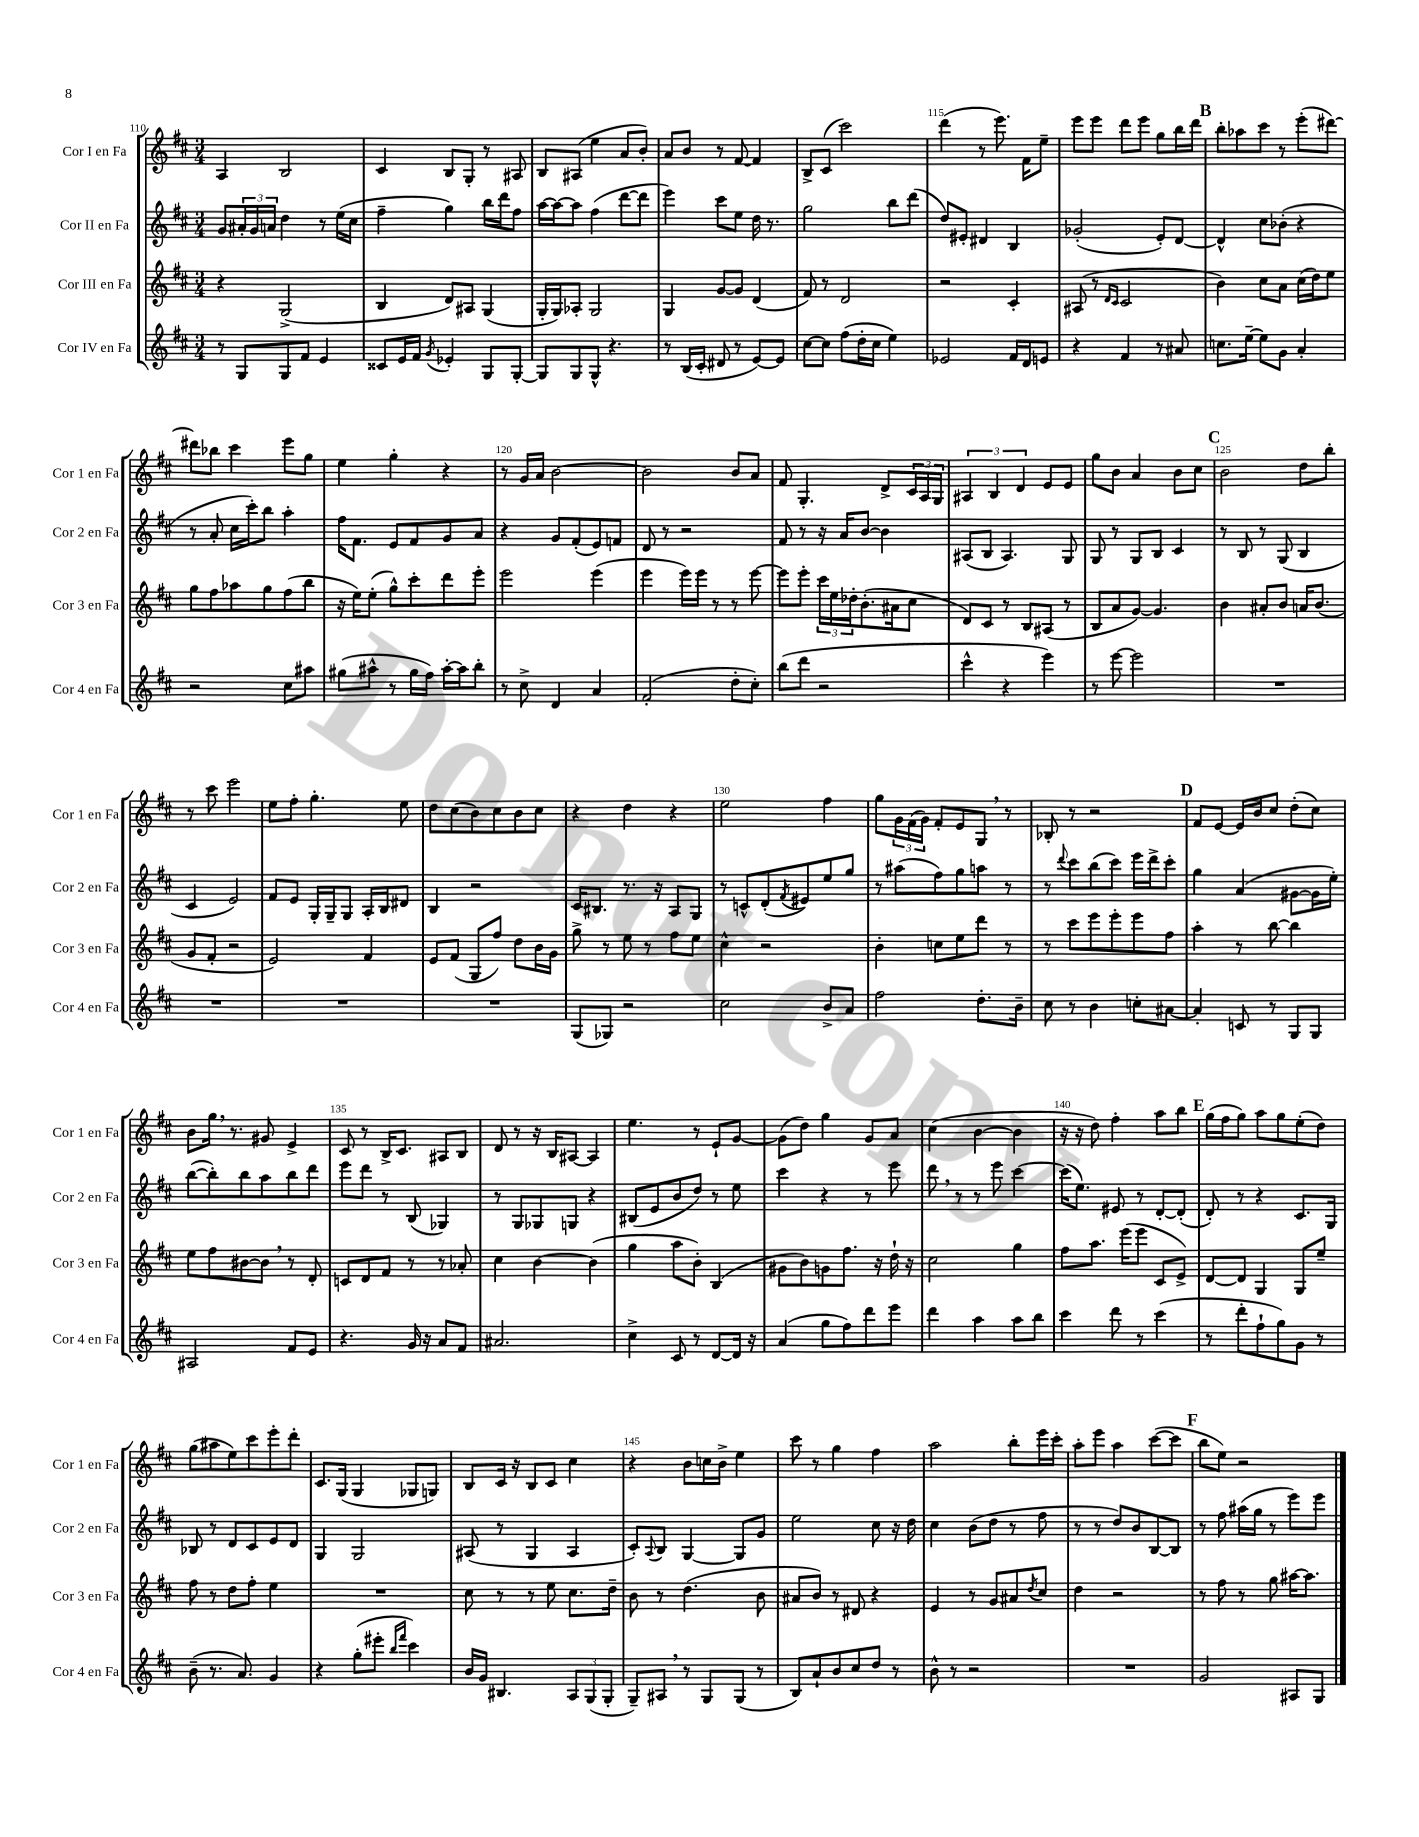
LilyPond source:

<<
\new StaffGroup <<
\new Staff = "s0" \with { instrumentName = "Cor I en Fa" shortInstrumentName = "Cor 1 en Fa" } {
    \clef treble \key d \major \numericTimeSignature \time 3/4
    a4 b2 |
    cis'4 b8 g8-. r8 ais8 |
    b8 ais8( e''4 a'8 b'8-.) |
    a'8 b'8 r8 fis'8~ fis'4 |
    b8-> cis'8( cis'''2) |
    d'''4( r8 e'''8.) fis'16 e''8-- |
    e'''8 e'''8 d'''8 e'''8 g''8 b''16 d'''16 |
    \mark \markup { \bold "B" } b''8-. aes''8 cis'''8 r8 e'''8-.( dis'''8~) |
    dis'''8 bes''8 cis'''4 e'''8 g''8 |
    e''4 g''4-. r4 |
    r8 g'16 a'16 b'2~ |
    b'2 b'8 a'8 |
    fis'8 g4.-. d'8-> \tuplet 3/2 { cis'16 a16 g16 } |
    \tuplet 3/2 { ais4 b4 d'4 } e'8 e'8 |
    g''8 b'8 a'4 b'8 cis''8 |
    \mark \markup { \bold "C" } b'2 d''8 b''8-. |
    r8 cis'''8 e'''2 |
    e''8 fis''8-. g''4.-. e''8 |
    d''8 cis''8( b'8) cis''8 b'8 cis''8 |
    r4 d''4 r4 |
    e''2 fis''4 |
    g''8 \tuplet 3/2 { g'16 fis'16( g'16) } fis'8-. e'8 g8 \breathe r8 |
    bes8-. r8 r2 |
    \mark \markup { \bold "D" } fis'8 e'8~ e'16 b'16 cis''8 d''8-.( cis''8) |
    b'8 g''16 \breathe r8. gis'8 e'4-> |
    cis'8 r8 b16-> cis'8. ais8 b8 |
    d'8 r8 r16 b16 ais8~ ais4 |
    e''4. r8 e'8-! g'8~ |
    g'8( d''8) g''4 g'8 a'8 |
    cis''4( b'4~ b'4 |
    r16 r16 d''8) fis''4-. a''8 b''8 |
    \mark \markup { \bold "E" } g''16( fis''16 g''8) a''8 g''8 e''8-.( d''8) |
    g''8( ais''8 e''8) cis'''8 e'''8-. d'''8-. |
    cis'8. g16( g4 ges8 g8) |
    b8 cis'16 r16 b8 cis'8 cis''4 |
    r4 b'8 c''16 b'16-> e''4 |
    cis'''8 r8 g''4 fis''4 |
    a''2 b''8-. e'''16 cis'''16-. |
    a''8-. e'''8 a''4 cis'''8~( cis'''8 |
    \mark \markup { \bold "F" } b''8 e''8) r2 \bar "|." |
}
\new Staff = "s1" \with { instrumentName = "Cor II en Fa" shortInstrumentName = "Cor 2 en Fa" } {
    \clef treble \key d \major \numericTimeSignature \time 3/4
    g'8 \tuplet 3/2 { ais'16-. g'16 a'16 } d''4 r8 e''16( cis''16 |
    fis''4-- g''4) b''16 d'''16 fis''8 |
    a''16~ a''16~ a''8 fis''4( d'''8~ d'''8 |
    e'''4) cis'''8 e''8 d''16 r8. |
    g''2 b''8 d'''8( |
    d''8) eis'8-. dis'4 b4 |
    ges'2-.( e'8-.) d'8~ |
    \mark \markup { \bold "B" } d'4-^ cis''8 bes'8-.( r4 |
    r8 a'8-. cis''16 cis'''16-.) b''8 a''4-. |
    fis''16 fis'8. e'8 fis'8 g'8 a'8 |
    r4 g'8 fis'8-.( e'8) f'8 |
    d'8 r8 r2 |
    fis'8 r8 r16 a'16 b'8~ b'4 |
    ais8( b8 ais4.) g8 |
    g8 r8 g8 b8 cis'4 |
    \mark \markup { \bold "C" } r8 b8 r8 g8( b4 |
    cis'4 e'2) |
    fis'8 e'8 g16-. g16-- g8 a16-. b16 dis'8 |
    b4 r2 |
    cis'16 bis8. r8. r16 a8 g8 |
    r8 c'8-^ d'8-.( \acciaccatura { fis'8 } eis'8) e''8 g''8 |
    r8 ais''8( fis''8) g''8 a''8 r8 |
    r8 \appoggiatura { d'''8 } cis'''8 b''8( cis'''8) e'''16 d'''16-> cis'''8-. |
    \mark \markup { \bold "D" } g''4 a'4( gis'8~ gis'16 e''16-.) |
    b''8~( b''8-.) b''8 a''8 b''8 d'''8 |
    e'''8 d'''8 r8 b8( ges4) |
    r8 g8 ges8 g8 r4 |
    bis8( e'8 b'8 d''8) r8 e''8 |
    cis'''4 r4 r8 e'''8 |
    d'''8 \breathe r8 r8 e'''8 cis'''4~ |
    cis'''16( e''8.) eis'8 r8 d'8~-. d'8-.( |
    \mark \markup { \bold "E" } d'8-.) r8 r4 cis'8. g16 |
    bes8 r8 d'8 cis'8 e'8 d'8 |
    g4 g2 |
    ais8( r8 g4 ais4 |
    cis'8-.) \appoggiatura { a8 } b8 g4~ g8 g'8 |
    e''2 cis''8 r16 d''16 |
    cis''4 b'8( d''8 r8 fis''8 |
    r8 r8 d''8) b'8 b8~ b8 |
    \mark \markup { \bold "F" } r8 fis''8 ais''16( g''16 r8 e'''8) e'''8 \bar "|." |
}
\new Staff = "s2" \with { instrumentName = "Cor III en Fa" shortInstrumentName = "Cor 3 en Fa" } {
    \clef treble \key d \major \numericTimeSignature \time 3/4
    r4 g2->( |
    b4 d'8) ais8 g4( |
    g16-. g16) aes8-. g2 |
    g4 g'8~ g'8 d'4( |
    fis'8) r8 d'2 |
    r2 cis'4-. |
    ais8( r8 \grace { d'16 cis'16 } cis'2 |
    \mark \markup { \bold "B" } b'4) cis''8 a'8 cis''16( d''16) e''8 |
    g''8 fis''8 aes''8 g''8 fis''8( b''8 |
    r16 e''16) e''8-.( g''8-^) cis'''8-. d'''8 e'''8-. |
    e'''2 e'''4( |
    e'''4 e'''16) e'''16 r8 r8 e'''8~ |
    e'''8 e'''8-. \tuplet 3/2 { cis'''16 e''16 des''16-. } b'8.-.( ais'16 cis''8 |
    d'8) cis'8 r8 b8 ais8( r8 |
    b8 a'8 g'8~) g'4. |
    \mark \markup { \bold "C" } b'4 ais'8-. b'8 a'16 b'8.( |
    g'8 fis'8-. r2 |
    e'2) fis'4 |
    e'8 fis'8( g8 fis''8) d''8 b'16 g'16 |
    g''8-> r8 e''8 r8 fis''8 e''8 |
    cis''4-^ r2 |
    b'4-. c''8 e''8 d'''8 r8 |
    r8 cis'''8 e'''8 e'''8-. e'''8 fis''8 |
    \mark \markup { \bold "D" } a''4-. r8 b''8~ b''4 |
    e''8 fis''8 bis'8~ bis'8 \breathe r8 d'8-. |
    c'8 d'8 fis'8 r8 r8 aes'8-. |
    cis''4 b'4~ b'4( |
    g''4 a''8 b'8-.) b4( |
    gis'8 b'8) g'8 fis''8. r16 d''16-! r16 |
    cis''2 g''4 |
    fis''8 a''8. e'''16( e'''8 cis'8 e'8->) |
    \mark \markup { \bold "E" } d'8~ d'8 g4 g8 e''8-- |
    fis''8 r8 d''8 fis''8-. e''4 |
    R2. |
    cis''8 r8 r8 e''8 cis''8. d''16-- |
    b'8 r8 d''4.( b'8 |
    ais'8 b'8) r8 dis'8 r4 |
    e'4 r8 g'8 ais'8 \acciaccatura { d''8 } cis''8 |
    d''4 r2 |
    \mark \markup { \bold "F" } r8 fis''8 r8 g''8 ais''16~ ais''8. \bar "|." |
}
\new Staff = "s3" \with { instrumentName = "Cor IV en Fa" shortInstrumentName = "Cor 4 en Fa" } {
    \clef treble \key d \major \numericTimeSignature \time 3/4
    r8 g8 g8 fis'8 e'4 |
    cisis'8 e'16 fis'16 \acciaccatura { g'8 } ees'4-. g8 g8~-. |
    g8 g8 g8-^ r4. |
    r8 b16( cis'16-. dis'8 r8 e'8~) e'8 |
    cis''8~ cis''8 fis''8( d''16-. cis''16 e''4) |
    ees'2 fis'16 d'16 e'8 |
    r4 fis'4 r8 ais'8 |
    \mark \markup { \bold "B" } c''8. e''16~-- e''8 g'8 a'4-. |
    r2 cis''8 ais''8 |
    gis''8( ais''8-^ r8 gis''16 fis''16) ais''16~-. ais''16 b''8-. |
    r8 cis''8-> d'4 a'4 |
    fis'2-.( d''8-. cis''8-.) |
    b''8( d'''8 r2 |
    cis'''4-^ r4 e'''4) |
    r8 e'''8~ e'''2 |
    \mark \markup { \bold "C" } R2. |
    R2. |
    R2. |
    R2. |
    g8( ges8) r2 |
    cis''2 b'8-> a'8 |
    fis''2 d''8.-. b'16-- |
    cis''8 r8 b'4 c''8-. ais'8~ |
    \mark \markup { \bold "D" } ais'4-. c'8 r8 g8 g8 |
    ais2 fis'8 e'8 |
    r4. g'16 r16 a'8 fis'8 |
    ais'2. |
    cis''4-> cis'8 r8 d'8~ d'16 r16 |
    a'4( g''8 fis''8) d'''8 e'''8 |
    d'''4 a''4 a''8 b''8 |
    cis'''4 d'''8 r8 cis'''4( |
    \mark \markup { \bold "E" } r8 d'''8-. fis''8-! g''8) g'8 r8 |
    b'8--( r8. a'8.) g'4 |
    r4 g''8-.( eis'''8-. \grace { b''16 fis'''16 } cis'''4) |
    b'16 g'16 bis4. \tuplet 3/2 { a8 g8( g8-. } |
    g8--) ais8 \breathe r8 g8 g8( r8 |
    b8) a'8-! b'8 cis''8 d''8 r8 |
    b'8-^ r8 r2 |
    R2. |
    \mark \markup { \bold "F" } g'2 ais8 g8 \bar "|." |
}
>>
>>
\layout { \context { \Score currentBarNumber = #110 \override BarNumber.break-visibility = ##(#f #t #t) barNumberVisibility = #(every-nth-bar-number-visible 5) } }
